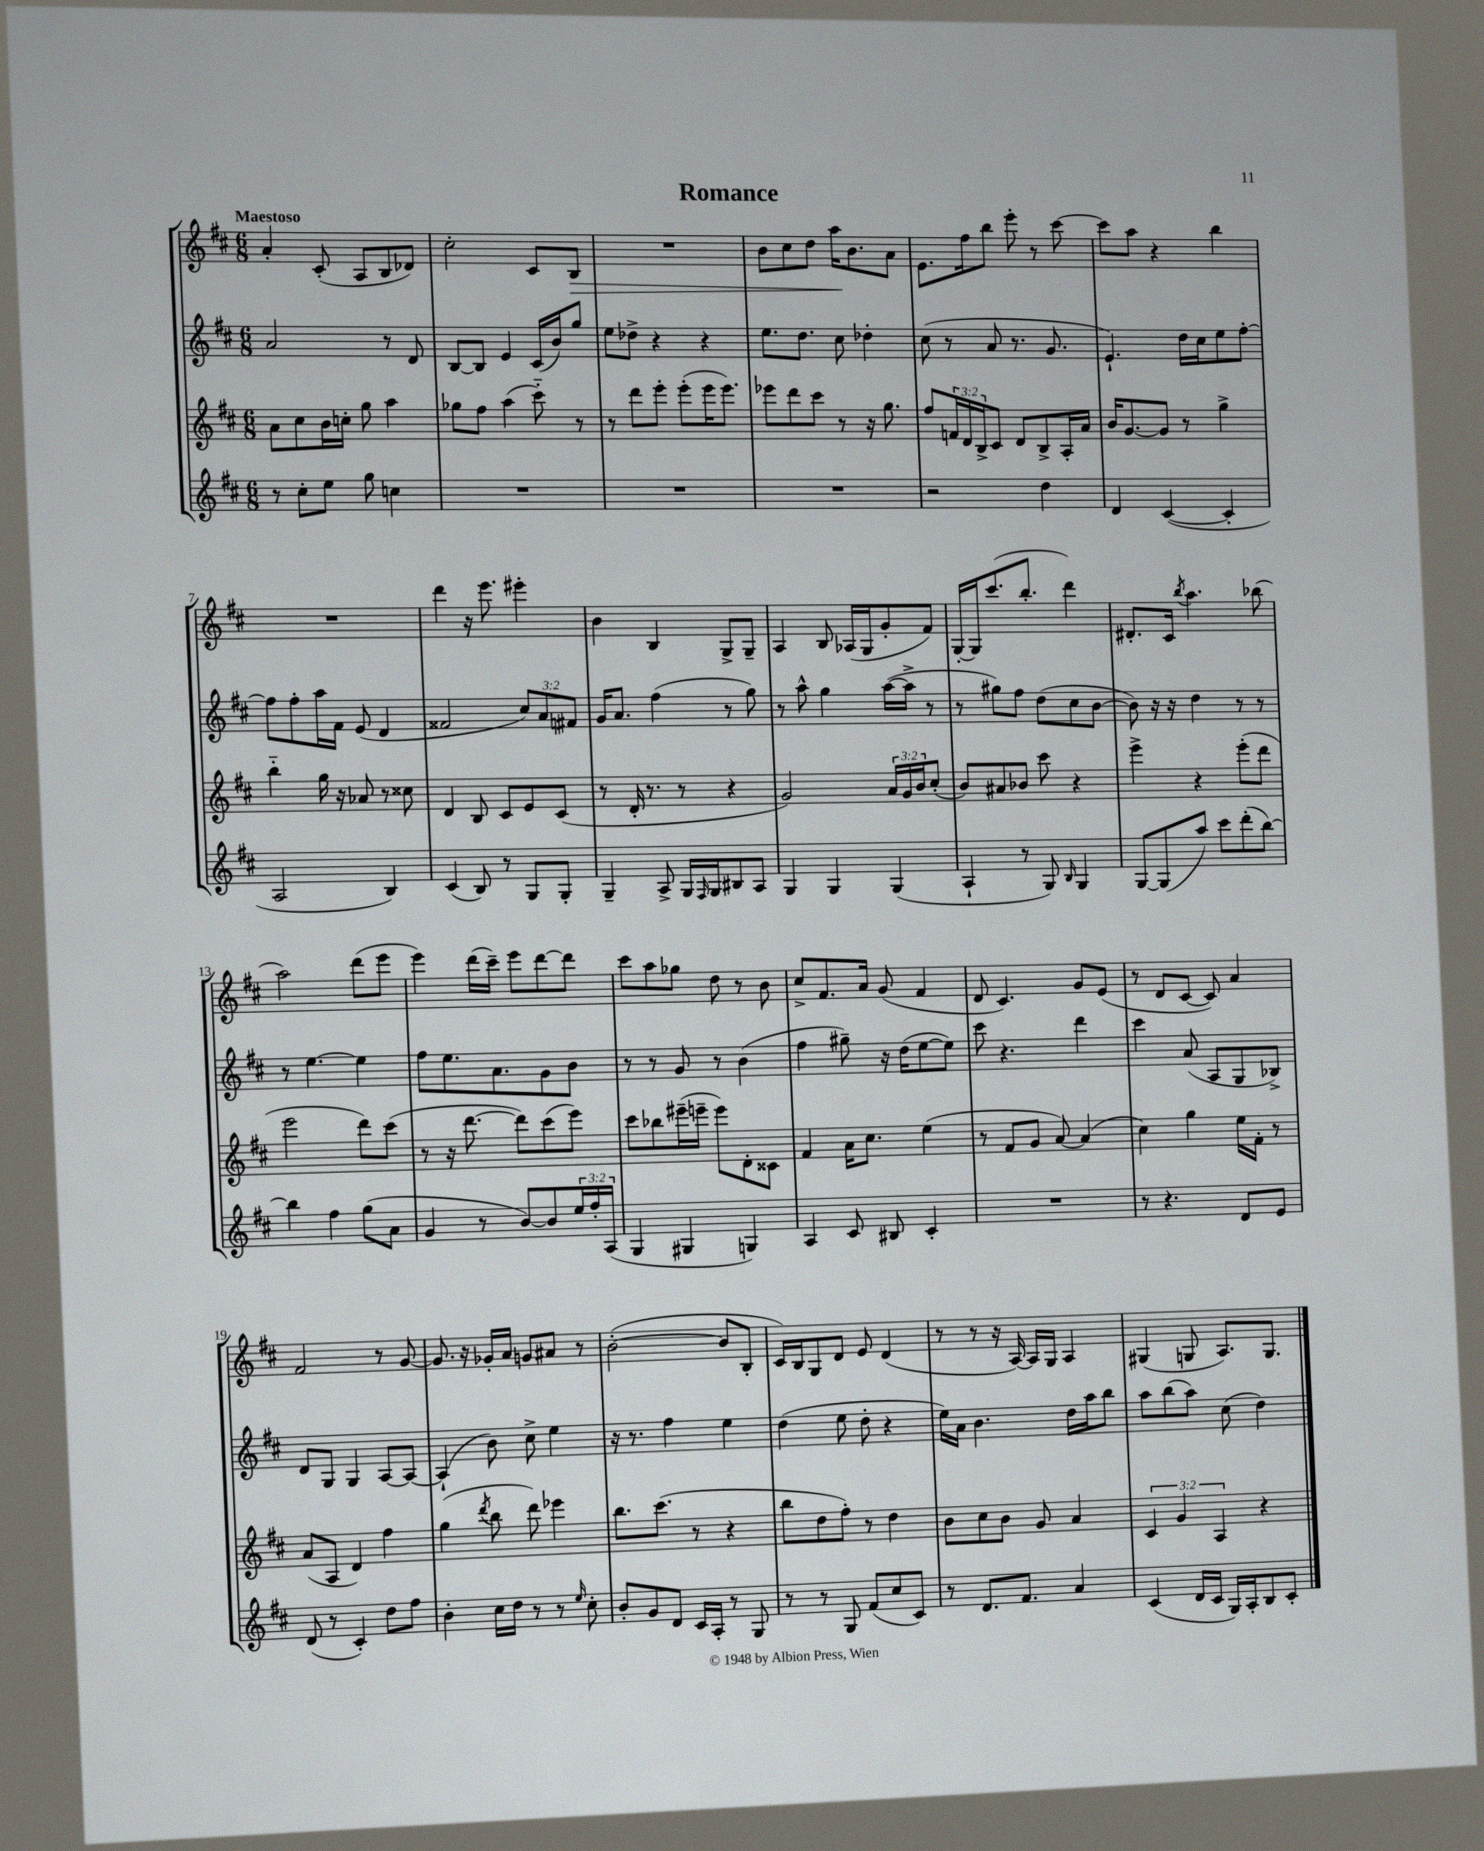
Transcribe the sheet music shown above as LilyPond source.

\header { title = "Romance" }
<<
\new StaffGroup <<
\new Staff = "s0" {
    \clef treble \key d \major \numericTimeSignature \time 6/8 \tempo "Maestoso"
    a'4-. cis'8-.( a8 b8 des'8) |
    cis''2-. cis'8 b8\> |
    R2. |
    b'8 cis''8 d''8 a''16\! b'8. a'8 |
    e'8. fis''16 b''8 e'''8-. r8 cis'''8~ |
    cis'''8 a''8 r4 b''4 |
    R2. |
    d'''4 r16 e'''8. eis'''4-. |
    b'4 b4 g8-> g8-- |
    a4 b8 aes16( g16 g'8-. fis'8) |
    g16~-. g16 cis'''8.( b''8.-. d'''4) |
    dis'8.-. cis'16 \acciaccatura { b''8 } a''4. bes''8( |
    a''2) d'''8( e'''8 |
    e'''4) d'''16( cis'''16--) e'''8 d'''8~ d'''8 |
    cis'''8 a''8 ges''8 d''8 r8 b'8 |
    cis''8-> fis'8. a'16 g'8( fis'4 |
    d'8 cis'4.) g'8 e'8( |
    r8 d'8 cis'8~ cis'8) a'4 |
    fis'2 r8 g'8~ |
    g'8. r16 ges'16-. a'16 g'8 ais'8 r8 |
    b'2~-.( b'8 b8-. |
    cis'16) b16 g8 d'8 e'8 d'4( |
    r8 r8 r16 a16~) a16 g16 a4 |
    gis4( g8 a8.) g8. \bar "|." |
}
\new Staff = "s1" {
    \clef treble \key d \major \numericTimeSignature \time 6/8 \override Staff.TupletNumber.text = #tuplet-number::calc-fraction-text
    a'2 r8 d'8 |
    b8~ b8 e'4 cis'16( b'16) g''8 |
    e''8 des''8-> r4 r4 |
    e''8. d''8. cis''8 des''4-. |
    cis''8( r8 a'8 r8. g'8. |
    e'4.-!) d''16 cis''16 e''8 fis''8~-. |
    fis''8 fis''8-. a''16 fis'16 e'8( d'4 |
    fisis'2 \tuplet 3/2 { cis''8) a'8 fis'8 } |
    g'16 a'8. fis''4( r8 g''8) |
    r8 a''8-^ g''4 a''16~( a''16-> r8 |
    r8 gis''8) fis''8 d''8( cis''8 b'8~ |
    b'8) r16 r16 d''4 r8 r8 |
    r8 e''4.~ e''4 |
    fis''8 e''8. a'8. g'8 b'8 |
    r8 r8 g'8 r8 b'4( |
    fis''4 gis''8--) r16 d''16( e''8~ e''8) |
    cis'''8 r4. d'''4 |
    cis'''4 a'8( a8 g8 bes8->) |
    d'8 g8 g4 a8~ a8~ |
    a4-!( b'8) cis''8-> e''4 |
    r16 r8. fis''4 e''4 |
    d''4( e''8 d''8-. r4 |
    e''16) a'16 b'4. d''16 a''16 b''8 |
    a''8 b''8( a''8) cis''8( d''4) \bar "|." |
}
\new Staff = "s2" {
    \clef treble \key d \major \numericTimeSignature \time 6/8 \override Staff.TupletNumber.text = #tuplet-number::calc-fraction-text
    a'8 cis''8 b'16 c''16-. g''8 a''4 |
    ges''8 fis''8 a''4( cis'''8-_) r8 |
    r8 d'''8 e'''8-. e'''8-.( e'''16 e'''8.) |
    ees'''8 d'''8 cis'''8 r8 r16 g''8. |
    fis''8 \tuplet 3/2 { f'16 d'16 b16-> } cis'8 d'8 b8-> a16-. a'16 |
    b'16 g'8.~ g'8 r8 g''4-> |
    b''4-_ g''16 r16 aes'8 r8 cisis''8 |
    d'4 b8 cis'8 e'8 cis'8( |
    r8 d'16-. r8. r8 r4 |
    g'2) \tuplet 3/2 { a'16 g'16 b'16 } cis''8-.( |
    b'8) ais'8 bes'8 cis'''8 r4 |
    e'''4-> r4 e'''8-.( d'''8 |
    e'''2 d'''8) cis'''8( |
    r8 r16 d'''8.~ d'''8) cis'''8( e'''8) |
    cis'''8 bes''8 eis'''16--( e'''16-- e'''8) d'8-. cisis'8 |
    fis'4 a'16 cis''8. e''4( |
    r8 fis'8 g'8 a'8~) a'4( |
    cis''4) g''4 e''16 fis'16-. r8 |
    a'8( a8 d'4) fis''4 |
    g''4( \acciaccatura { d'''8 } b''8 d'''8) ees'''4 |
    b''8. cis'''8.( r8 r4 |
    b''8 d''8 fis''8-.) r8 d''4 |
    b'8 cis''8 b'8 g'8 a'4 |
    \tuplet 3/2 { cis'4 g'4 a4 } r4 \bar "|." |
}
\new Staff = "s3" {
    \clef treble \key d \major \numericTimeSignature \time 6/8 \override Staff.TupletNumber.text = #tuplet-number::calc-fraction-text
    r8 cis''8-. e''8 g''8 c''4 |
    R2. |
    R2. |
    R2. |
    r2 d''4 |
    d'4 cis'4~( cis'4-. |
    a2 b4) |
    cis'4( b8) r8 g8 g8-. |
    g4-- a8-> g16 \grace { fis16 } g16 bis8 a8 |
    g4 g4 g4( |
    a4-! r8 g8) \grace { b16 } g4 |
    g8~ g8( a''8) cis'''8 d'''8-.( b''8~) |
    b''4 fis''4 g''8( a'8 |
    g'4 r8 b'8~) b'8 \tuplet 3/2 { e''16 fis''16-. a16( } |
    g4 gis4 g4) |
    a4 cis'8 bis8 cis'4-. |
    R2. |
    r8 r4. d'8 e'8 |
    d'8( r8 cis'4-.) d''8 fis''8 |
    b'4-. cis''16 d''16 r8 r8 \grace { e''16 } cis''8-. |
    b'8-. g'8 d'8 cis'16 a16-. r8 g8 |
    r8 r8 g8 fis'8( cis''8 cis'8) |
    r8 d'8. fis'8. a'4 |
    cis'4( d'16 cis'16 g16) a16-. b8 cis'8-. \bar "|." |
}
>>
>>
